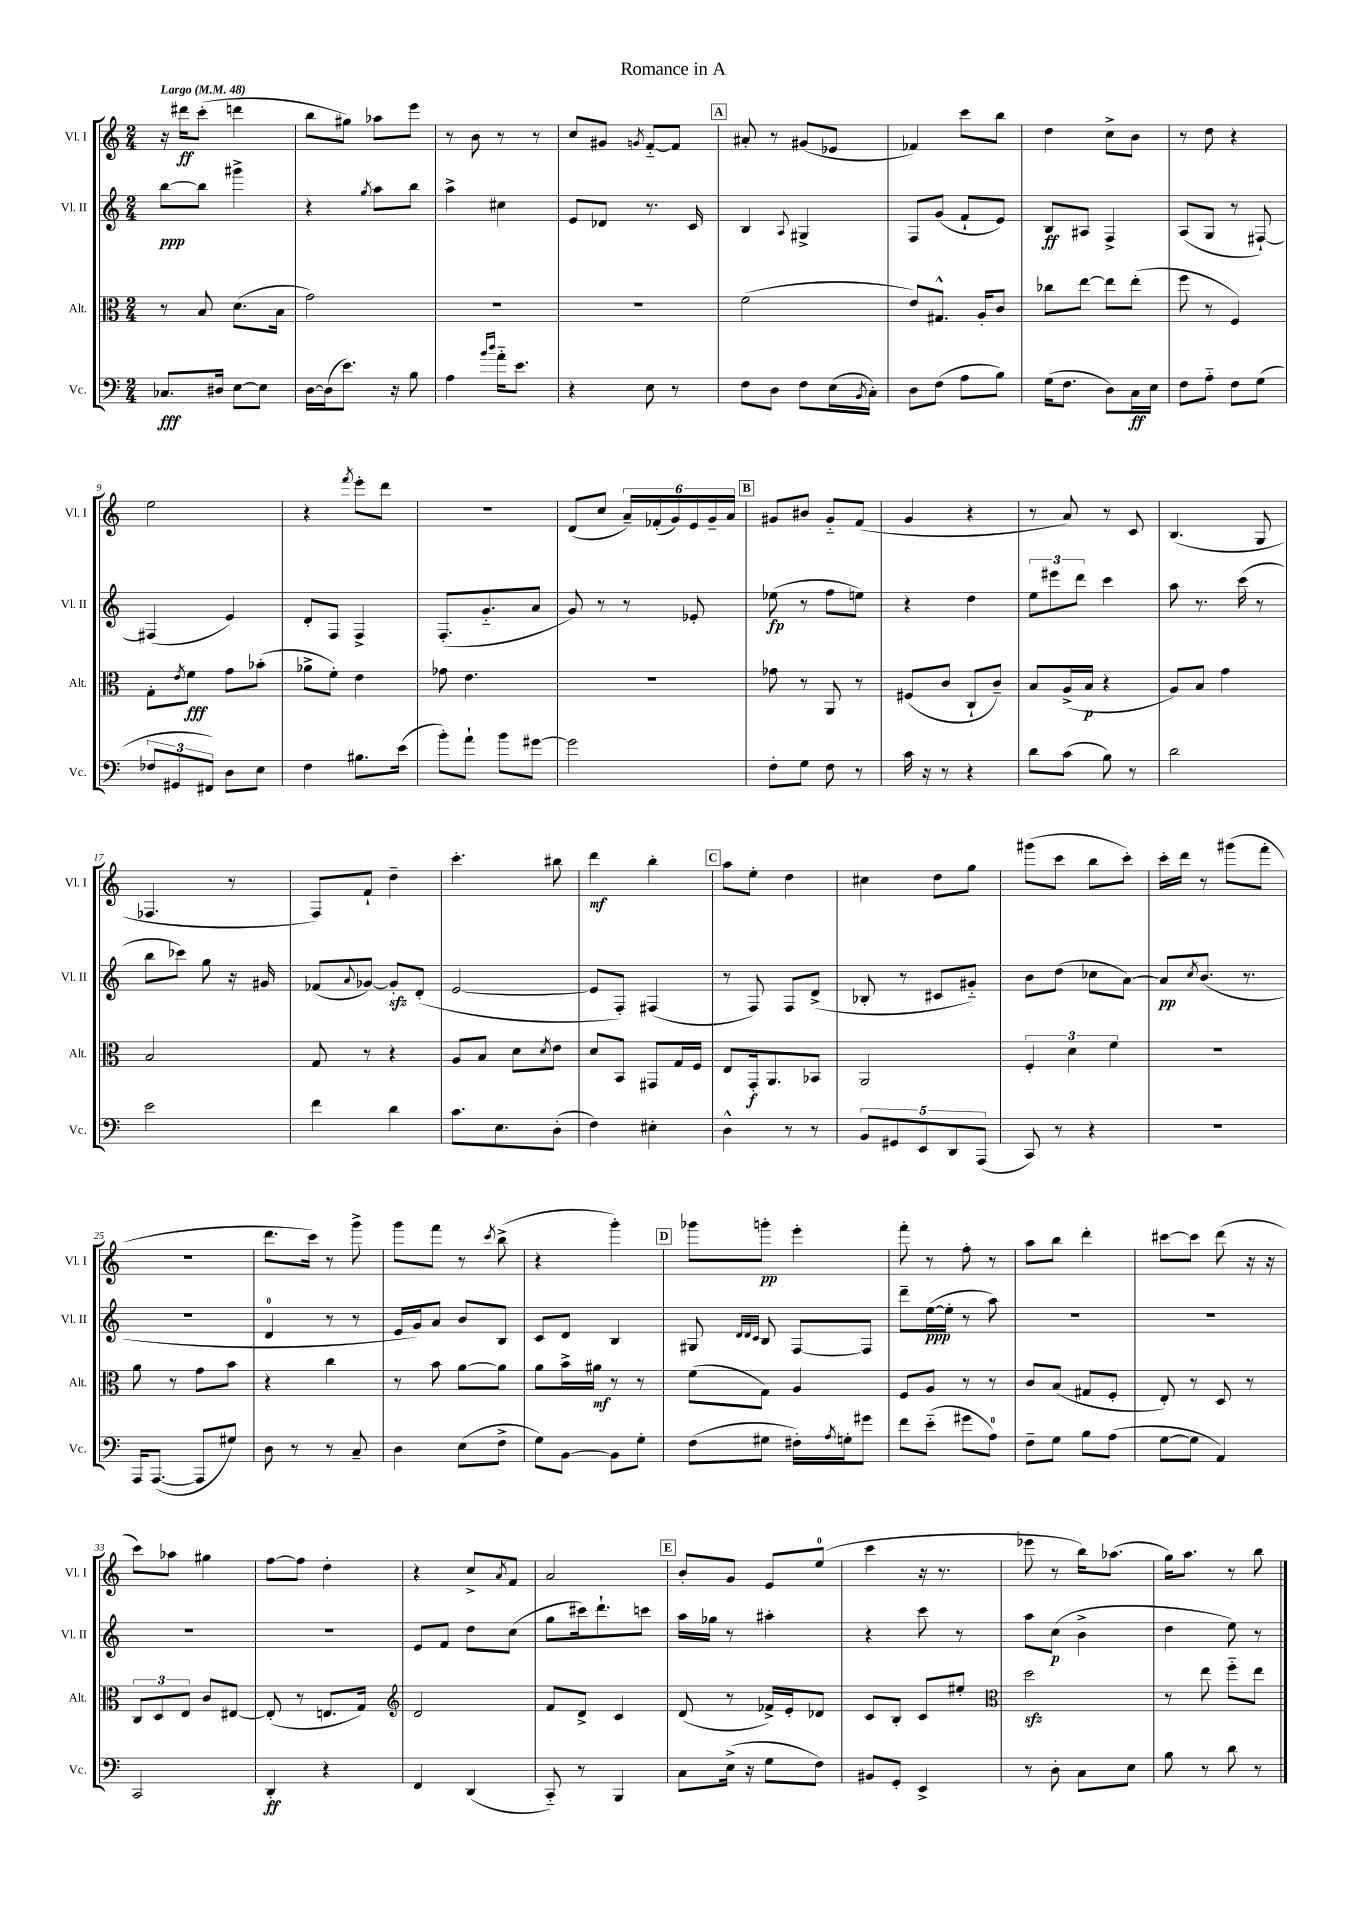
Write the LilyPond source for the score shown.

\header { title = "Romance in A" }
<<
\new StaffGroup <<
\new Staff = "s0" \with { instrumentName = "Vl. I" shortInstrumentName = "Vl. I" } {
    \clef treble \key c \major \numericTimeSignature \time 2/4 \tempo "Largo" 4 = 48
    r16 dis'''16\ff c'''8-.( d'''4 |
    b''8 gis''8) aes''8 e'''8 |
    r8 b'8 r8 r8 |
    c''8 gis'8 \acciaccatura { g'8 } f'8~-_ f'8 |
    \mark \markup { \box "A" } ais'8-. r8 gis'8( ees'8 |
    fes'4) c'''8 b''8 |
    d''4 c''8-> b'8 |
    r8 d''8 r4 |
    e''2 |
    r4 \acciaccatura { f'''8 } e'''8-. d'''8 |
    r2 |
    d'8( c''8 \tuplet 6/4 { a'16--) fes'16-.( g'16) e'16 g'16-- a'16 } |
    \mark \markup { \box "B" } gis'8 bis'8 gis'8-_ f'8( |
    g'4 r4 |
    r8 a'8) r8 c'8 |
    b4.( g8 |
    fes4. r8 |
    f8) f'8-! d''4-- |
    c'''4.-. bis''8 |
    d'''4\mf b''4-. |
    \mark \markup { \box "C" } a''8 e''8-. d''4 |
    cis''4 d''8 g''8 |
    gis'''8( c'''8 b''8 c'''8-.) |
    c'''16-. d'''16 r8 gis'''8( f'''8-. |
    r2 |
    d'''8. c'''16) r8 g'''8-> |
    g'''8 f'''8 r8 \acciaccatura { c'''8 } b''8->( |
    r4 g'''4-.) |
    \mark \markup { \box "D" } ges'''8 g'''8-.\pp e'''4-. |
    f'''8-. r8 f''8-. r8 |
    a''8 b''8 d'''4-. |
    cis'''8~ cis'''8 d'''8( r16 r16 |
    c'''8) aes''8 gis''4 |
    f''8~ f''8 d''4-. |
    r4 c''8-> \acciaccatura { a'8 } f'8 |
    a'2 |
    \mark \markup { \box "E" } b'8-. g'8 e'8 e''8-0( |
    c'''4 r16 r8. |
    ees'''8 r8 b''16) aes''8.( |
    g''16) a''8. r8 b''8 \bar "|." |
}
\new Staff = "s1" \with { instrumentName = "Vl. II" shortInstrumentName = "Vl. II" } {
    \clef treble \key c \major \numericTimeSignature \time 2/4
    b''8~\ppp b''8 gis'''4-> |
    r4 \acciaccatura { g''8 } a''8 b''8 |
    a''4-> cis''4 |
    e'8 des'8 r8. c'16 |
    \mark \markup { \box "A" } b4 \appoggiatura { a8 } gis4-> |
    f8 g'8( f'8-! e'8) |
    b8\ff ais8 f4-> |
    a8( g8 r8 fis8~-!) |
    fis4( e'4) |
    d'8-. f8 f4-> |
    f8.-.( g'8.-_ a'8 |
    g'8) r8 r8 ees'8-. |
    \mark \markup { \box "B" } ees''8\fp( r8 f''8 e''8) |
    r4 d''4 |
    \tuplet 3/2 { e''8 eis'''8 d'''8 } c'''4 |
    a''8 r8. c'''16( r8 |
    b''8 ces'''8) g''8 r16 gis'16 |
    fes'8( \appoggiatura { a'8 } ges'8~) ges'8-.\sfz d'8-.( |
    e'2~ |
    e'8 f8-.) fis4( |
    \mark \markup { \box "C" } r8 f8) f8 d'8->( |
    bes8-. r8 cis'8 gis'8-_) |
    b'8 d''8( ces''8 a'8~) |
    a'8\pp \acciaccatura { c''8 } b'8.( r8. |
    r2 |
    d'4-0 r8 r8 |
    e'16 g'16) a'8 b'8 b8 |
    c'8 d'8 b4 |
    \mark \markup { \box "D" } gis8 \grace { d'32 d'32 c'32 } b8 f8~ f8 |
    d'''8-- e''16~\ppp( e''16-. r8 a''8) |
    R2 |
    R2 |
    R2 |
    R2 |
    e'8 f'8 d''8 c''8( |
    g''8 cis'''16) d'''8.-! c'''8 |
    \mark \markup { \box "E" } a''16 ges''16 r8 ais''4-. |
    r4 c'''8 r8 |
    a''8 c''8\p( b'4-> |
    d''4 e''8) r8 \bar "|." |
}
\new Staff = "s2" \with { instrumentName = "Alt." shortInstrumentName = "Alt." } {
    \clef alto \key c \major \numericTimeSignature \time 2/4
    r8 b8 d'8.( b16 |
    g'2) |
    R2 |
    R2 |
    \mark \markup { \box "A" } f'2( |
    e'8) gis8.-^ a16-. c'8 |
    ces''8 e''8~ e''8 e''8-.( |
    f''8 r8 f4) |
    g8-. \acciaccatura { e'8 } f'8\fff g'8 bes'8-.( |
    aes'8-> f'8-.) e'4 |
    ges'8 e'4. |
    r2 |
    \mark \markup { \box "B" } ges'8 r8 a,8 r8 |
    fis8( c'8 c8-! c'8--) |
    b8 a16->( b16\p r4 |
    a8) b8 g'4 |
    b2 |
    g8 r8 r4 |
    a8 b8 d'8 \acciaccatura { d'8 } e'8 |
    d'8 b,8 gis,8 g16 f16 |
    \mark \markup { \box "C" } e8 g,16-.\f a,8. bes,8 |
    a,2 |
    \tuplet 3/2 { f4-. d'4 f'4 } |
    R2 |
    a'8 r8 g'8 b'8 |
    r4 c''4 |
    r8 b'8 a'8~ a'8 |
    a'8 b'16-> ais'16\mf r8 r8 |
    \mark \markup { \box "D" } f'8( g8) a4 |
    f8 a8 r8 r8 |
    c'8 b8( gis8 f8-. |
    e8-.) r8 d8 r8 |
    \tuplet 3/2 { c8 d8 e8 } c'8 eis8~ |
    eis8-.( r8 e8. g16) |
    \clef treble d'2 |
    f'8 d'8-> c'4 |
    \mark \markup { \box "E" } d'8( r8 fes'16->) e'16-. des'8 |
    c'8 b8-. c'8 eis''8-. |
    \clef alto d''2\sfz |
    r8 e''8 f''8-_ e''8 \bar "|." |
}
\new Staff = "s3" \with { instrumentName = "Vc." shortInstrumentName = "Vc." } {
    \clef bass \key c \major \numericTimeSignature \time 2/4
    ces8.\fff dis16 e8~ e8 |
    d16~ d16( e'8.) r16 b8 |
    a4 \grace { b'16 d''16 } a'16-_ e'8. |
    r4 e8 r8 |
    \mark \markup { \box "A" } f8 d8 f8 e16( \acciaccatura { b,8 } c16-.) |
    d8 f8( a8 b8) |
    g16( f8. d8) c16\ff e16 |
    f8 a8-_ f8 g8( |
    \tuplet 3/2 { fes8 gis,8 fis,8) } d8 e8 |
    f4 bis8. e'16( |
    b'8-.) a'8-! b'8 gis'8~ |
    gis'2 |
    \mark \markup { \box "B" } f8-. g8 f8 r8 |
    c'16 r16 r8 r4 |
    d'8 c'8( b8) r8 |
    d'2 |
    e'2 |
    f'4 d'4 |
    c'8. e8. d8-.( |
    f4) eis4-. |
    \mark \markup { \box "C" } d4-^ r8 r8 |
    \tuplet 5/4 { b,8 gis,8 e,8 d,8 a,,8( } |
    c,8) r8 r4 |
    R2 |
    a,,16 a,,8.~( a,,8 gis8) |
    d8 r8 r8 c8-- |
    d4 e8( f8-> |
    g8) b,8~ b,8 g8-. |
    \mark \markup { \box "D" } f8( gis8 fis16-.) \acciaccatura { a8 } g16-. gis'8 |
    f'8 e'8-_( gis'8 a8-0) |
    f8-- g8 b8 a8( |
    g8~ g8 a,4) |
    c,2 |
    d,4-.\ff r4 |
    f,4 d,4( |
    c,8-_) r8 b,,4 |
    \mark \markup { \box "E" } c8 e16->( r16 g8 f8) |
    bis,8 g,8-. e,4-> |
    r8 d8-. c8 e8 |
    b8 r8 d'8 r8 \bar "|." |
}
>>
>>
